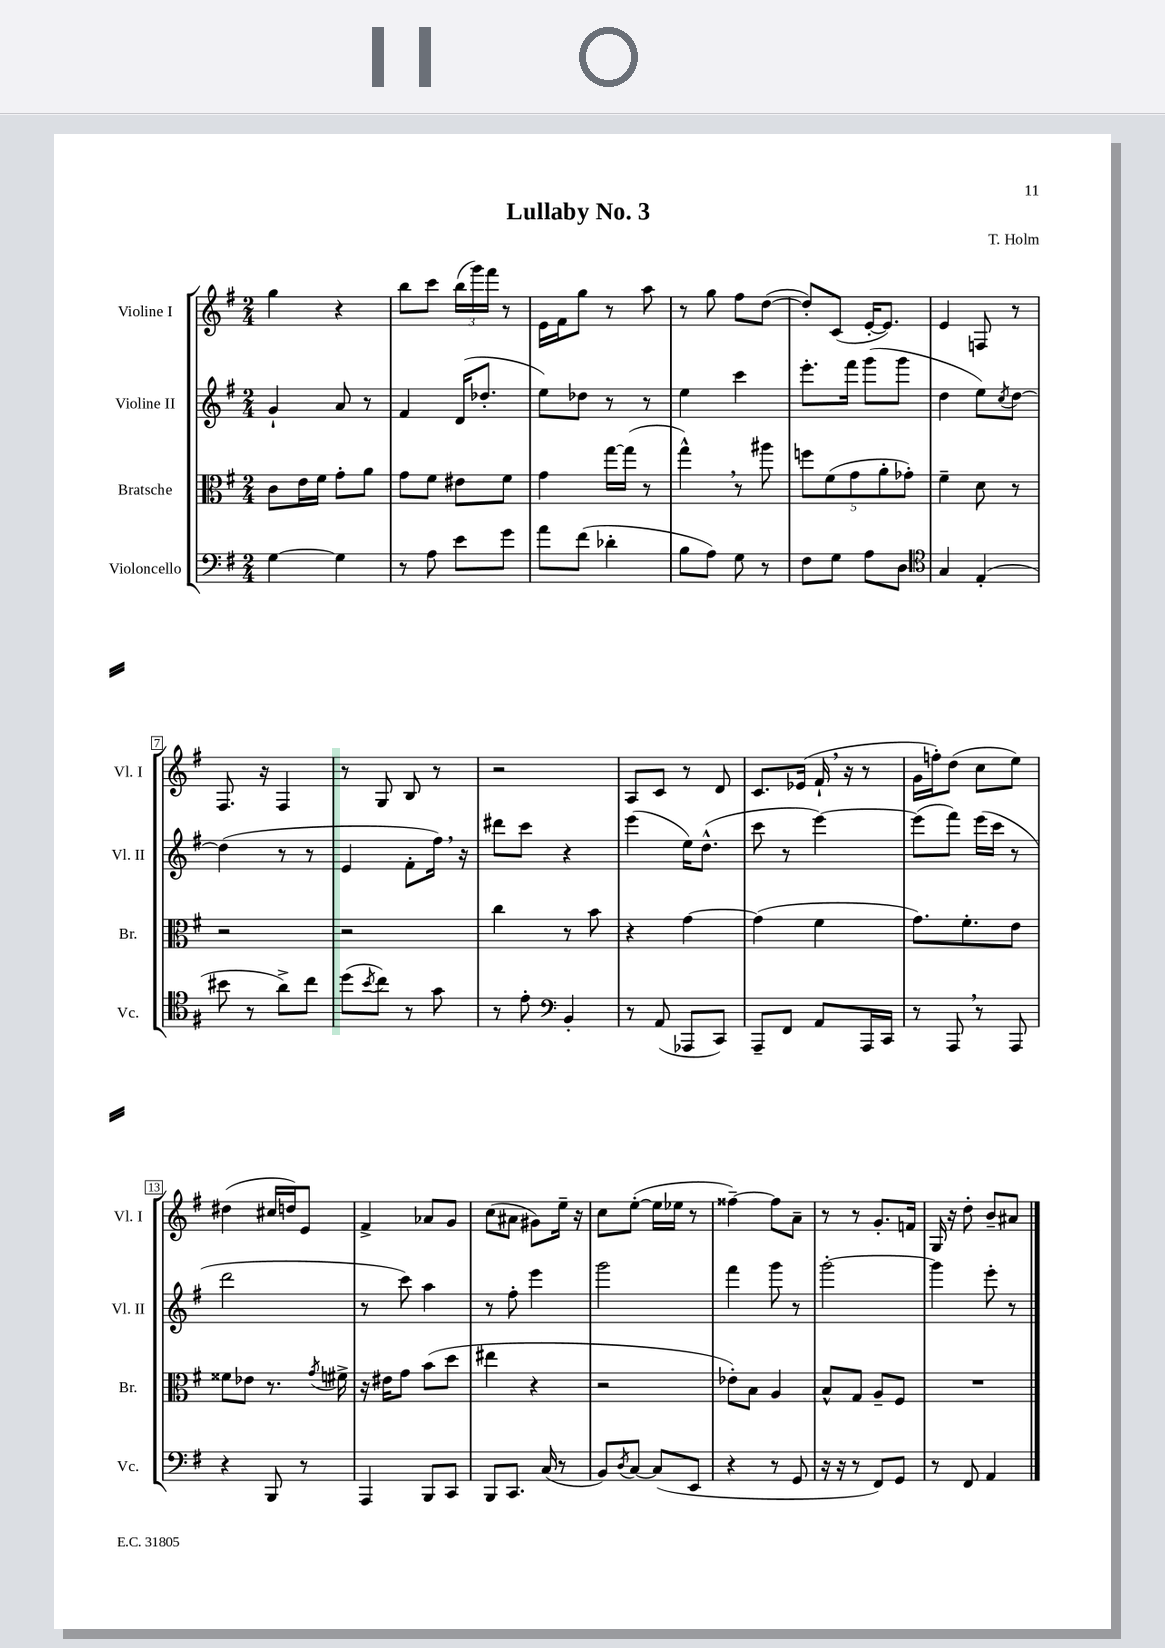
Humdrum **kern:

**kern	**kern	**kern	**kern
*staff4	*staff3	*staff2	*staff1
*clefF4	*clefC3	*clefG2	*clefG2
*k[f#]	*k[f#]	*k[f#]	*k[f#]
*M2/4	*M2/4	*M2/4	*M2/4
[4G\	8c\L	4g`/	4gg\
.	16e\L	.	.
.	16f#\JJ	.	.
4G\]	8g'\L	8a/	4r
.	8a\J	8r	.
=	=	=	=
8r	8g\L	4f#/	8bb\L
8A\	8f#\J	.	8ccc\J
8e\L	8e#\L	(16d/LK	(24bb\LL
.	.	.	24ggg\)
.	.	8.dd-'/J	.
.	.	.	24fff#\JJ
8g\J	8f#\J	.	8r
=	=	=	=
8a\L	4g\	8ee\L)	16e\LL
.	.	.	16f#\J
(8f#\J	.	8dd-\J	8gg\J
4d-'\	[16gg\LL	8r	8r
.	(16gg\]JJ	.	.
.	8r	8r	8aa\
=	=	=	=
8B\L	4gg^^\)	4ee\	8r
8A\J)	.	.	8gg\
8G\	8r	4ccc\	8ff#\L
8r	8aa#\	.	([8dd\J
=	=	=	=
8F#\L	10ff\L	8.eee'\L	8dd'/]L)
.	(10f#\	.	.
8G\J	.	.	(8c/J
.	.	16fff#\Jk	.
.	10g\	.	.
8A\L	.	(8ggg\L	[16e'/LK
.	10a'\	.	.
.	.	.	8.e/]J)
8D\J	.	8ggg\J	.
.	10g-'\J)	.	.
=	=	=	=
*clefC4	*	*	*
4G/	4f#~\	4dd\	4e/
(4E'/	8d\	8ee\L)	8F/
.	.	8qcc/	.
.	8r	[8dd\J	8r
=	=	=	=
8b#\	2r	(4dd\]	8.F#/
8r	.	.	.
.	.	.	16r
8a^\L)	.	8r	4F#/
8cc\J	.	8r	.
=	=	=	=
(8dd\L	2r	4e/	8r
8qb/	.	.	.
8cc\J)	.	.	8G/
8r	.	8f#'\L	8B/
8g\	.	16ff#\Jk)	8r
.	.	16r	.
=	=	=	=
8r	4cc\	8ddd#\L	2r
8e'\	.	8ccc\J	.
*clefF4	*	*	*
4BB'/	8r	4r	.
.	8b\	.	.
=	=	=	=
8r	4r	(4eee\	8A/L
(8AA/	.	.	8c/J
8AAA-/L	[4g\	16ee\LK)	8r
.	.	(8.dd^^\J	.
8CC/J)	.	.	8d/
=	=	=	=
8AAA~/L	(4g\]	8ccc\	8.c/L
8FF#/J	.	8r	.
.	.	.	(16e-/Jk
8AA/L	4f#\	[4eee\)	16f#`/
.	.	.	16r
16AAA/L	.	.	8r
16CC/JJ	.	.	.
=	=	=	=
8r	8.g\L)	(8eee\]L	16g\LL
.	.	.	16ff'\J)
8AAA/	.	8fff#\J)	(8dd\J
.	8.f#'\	.	.
8r	.	(16eee\LL	8cc\L
.	.	16ccc\JJ	.
8AAA/	8e\J	8r	8ee\J)
=	=	=	=
4r	8f##\L	2ddd\	(4dd#\
.	8e-\J	.	.
8BBB/	8.r	.	16cc#/LL
.	.	.	16dd/J)
8r	.	.	8e/J
.	8qg/	.	.
.	16f#^\	.	.
=	=	=	=
4AAA/	16r	8r	4f#^/
.	16e#\LK	.	.
.	8g\J	8ccc\)	.
8BBB/L	(8b\L	4aa\	8a-/L
8CC/J	8dd\J	.	8g/J
=	=	=	=
8BBB/L	4ee#\	8r	(8cc\L
8.CC/J	.	8ff#'\	8a#\J
.	4r	4eee\	8g#\L)
(16C/	.	.	.
8r	.	.	16ee~\Jk
.	.	.	16r
=	=	=	=
8BB/L)	2r	2ggg\	8cc\L
8qD/	.	.	.
[8C/J	.	.	([8ee'\J
(8C/]L	.	.	16ee\]LL
.	.	.	16ee-\JJ
8EE/J	.	.	8r
=	=	=	=
4r	8e-'\L)	4fff#\	[4ff##~\)
.	8B\J	.	.
8r	4A/	8ggg\	8ff##\]L
8GG/	.	8r	8a~\J
=	=	=	=
16r	8B^^/L	[2ggg'\	8r
16r	.	.	.
8r	8G/J	.	8r
8FF#/L)	8A~/L	.	8.g'/L
8GG/J	8F#/J	.	.
.	.	.	16f/Jk
=	=	=	=
8r	2r	4ggg\]	16G/
.	.	.	16r
8FF#/	.	.	8dd'\
4AA/	.	8eee'\	8b~/L
.	.	8r	8a#/J
==	==	==	==
*-	*-	*-	*-
